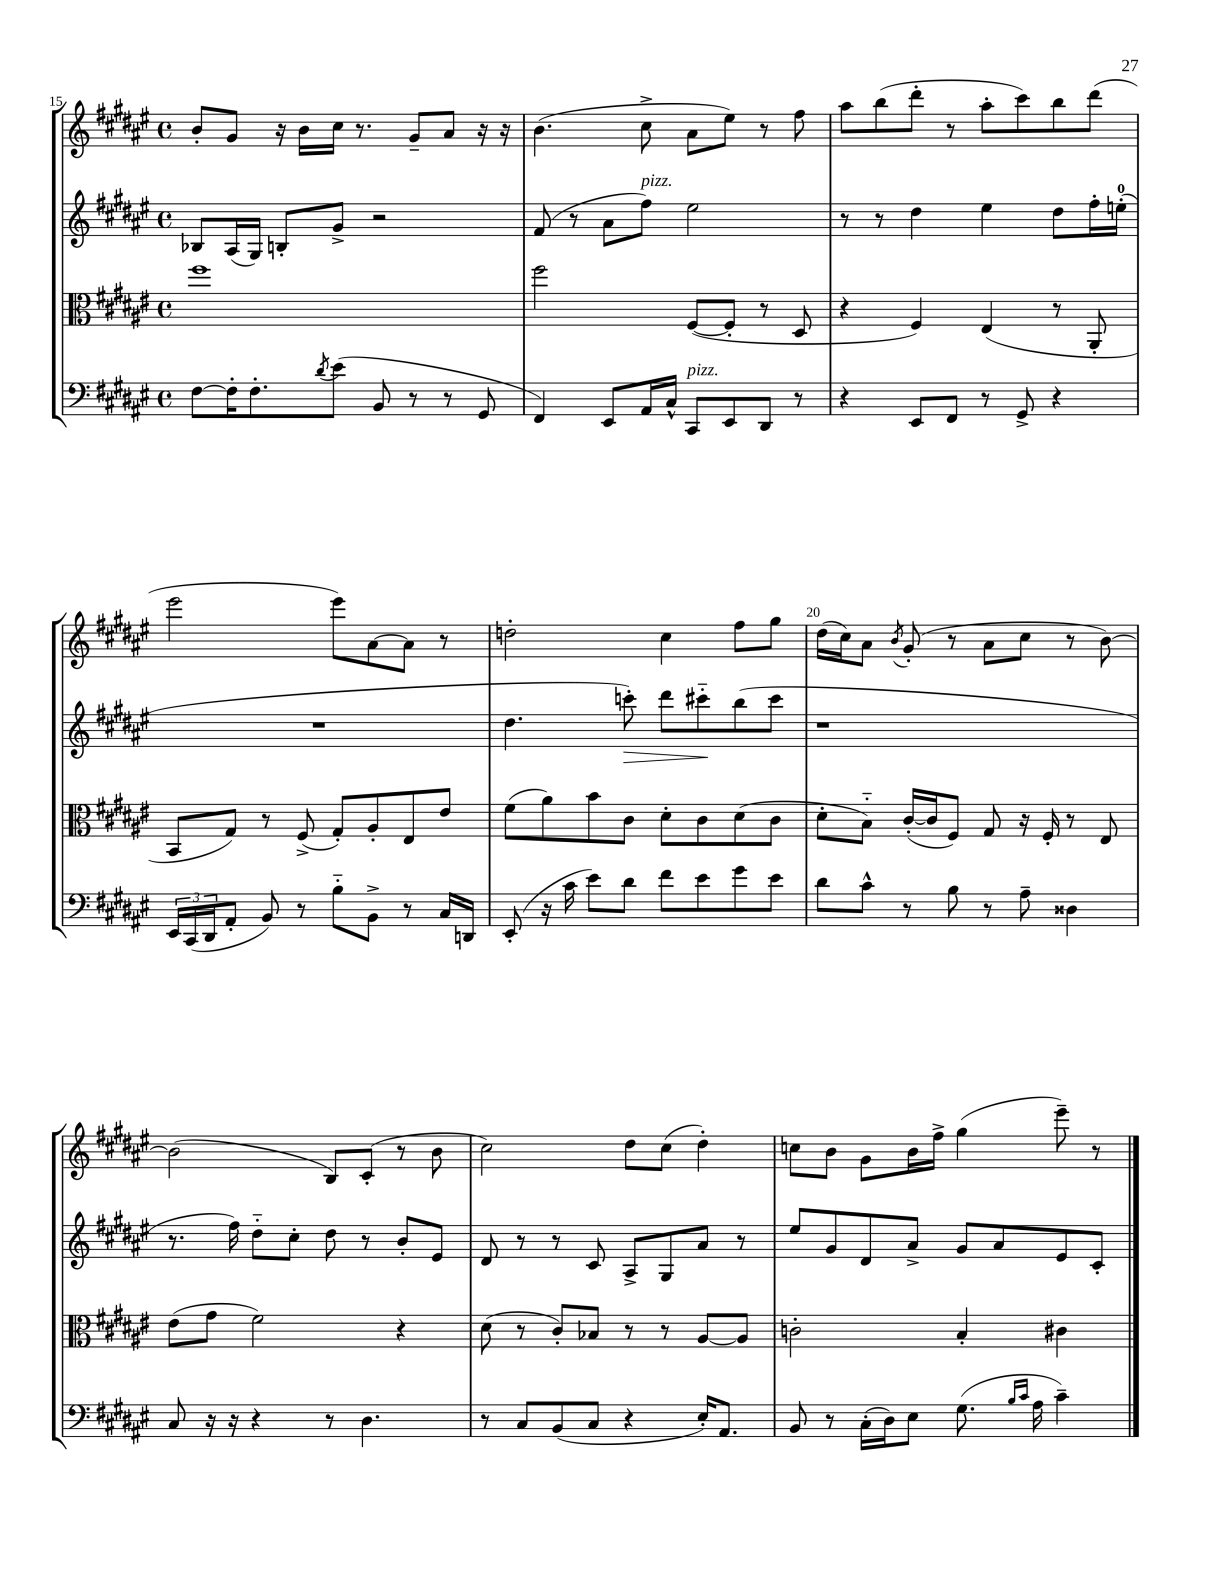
<<
\new StaffGroup <<
\new Staff = "s0" {
    \clef treble \key fis \major \defaultTimeSignature \time 4/4
    b'8-. gis'8 r16 b'16 cis''16 r8. gis'8-- ais'8 r16 r16 |
    b'4.( cis''8-> ais'8 eis''8) r8 fis''8 |
    ais''8 b''8( dis'''8-. r8 ais''8-. cis'''8) b''8 dis'''8( |
    eis'''2 eis'''8) ais'8~ ais'8 r8 |
    d''2-. cis''4 fis''8 gis''8 |
    dis''16( cis''16) ais'8 \acciaccatura { b'8 } gis'8-.( r8 ais'8 cis''8 r8 b'8~) |
    b'2( b8) cis'8-.( r8 b'8 |
    cis''2) dis''8 cis''8( dis''4-.) |
    c''8 b'8 gis'8 b'16 fis''16-> gis''4( eis'''8--) r8 \bar "|." |
}
\new Staff = "s1" {
    \clef treble \key fis \major \defaultTimeSignature \time 4/4
    bes8 ais16( gis16) b8-. gis'8-> r2 |
    fis'8( r8 ais'8 fis''8^\markup { \italic "pizz." }) eis''2 |
    r8 r8 dis''4 eis''4 dis''8 fis''16-. e''16-0-.( |
    R1 |
    dis''4. c'''8-.\>) dis'''8 cis'''8-_\! b''8( cis'''8 |
    r1 |
    r8. fis''16) dis''8-_ cis''8-. dis''8 r8 b'8-. eis'8 |
    dis'8 r8 r8 cis'8 ais8-> gis8 ais'8 r8 |
    eis''8 gis'8 dis'8 ais'8-> gis'8 ais'8 eis'8 cis'8-. \bar "|." |
}
\new Staff = "s2" {
    \clef alto \key fis \major \defaultTimeSignature \time 4/4
    fis''1 |
    fis''2 fis8~( fis8-. r8 dis8 |
    r4 fis4) eis4( r8 ais,8-. |
    b,8 gis8) r8 fis8->( gis8-.) ais8-. eis8 eis'8 |
    fis'8( ais'8) b'8 cis'8 dis'8-. cis'8 dis'8( cis'8 |
    dis'8-. b8-_) cis'16~-.( cis'16 fis8) gis8 r16 fis16-. r8 eis8 |
    eis'8( gis'8 fis'2) r4 |
    dis'8( r8 cis'8-.) bes8 r8 r8 ais8~ ais8 |
    c'2-. b4-. cis'4 \bar "|." |
}
\new Staff = "s3" {
    \clef bass \key fis \major \defaultTimeSignature \time 4/4
    fis8~ fis16-. fis8.-. \acciaccatura { dis'8 } eis'8( b,8 r8 r8 gis,8 |
    fis,4) eis,8 ais,16 cis16-^ cis,8^\markup { \italic "pizz." } eis,8 dis,8 r8 |
    r4 eis,8 fis,8 r8 gis,8-> r4 |
    \tuplet 3/2 { eis,16 cis,16( dis,16 } ais,8-. b,8) r8 b8-_ b,8-> r8 cis16 d,16 |
    eis,8-.( r16 cis'16 eis'8) dis'8 fis'8 eis'8 gis'8 eis'8 |
    dis'8 cis'8-^ r8 b8 r8 ais8-- disis4 |
    cis8 r16 r16 r4 r8 dis4. |
    r8 cis8 b,8( cis8 r4 eis16-.) ais,8. |
    b,8 r8 cis16-.( dis16) eis8 gis8.( \grace { b16 cis'16 } ais16 cis'4--) \bar "|." |
}
>>
>>
\layout { \context { \Score currentBarNumber = #15 \override BarNumber.break-visibility = ##(#f #t #t) barNumberVisibility = #(every-nth-bar-number-visible 5) } }
